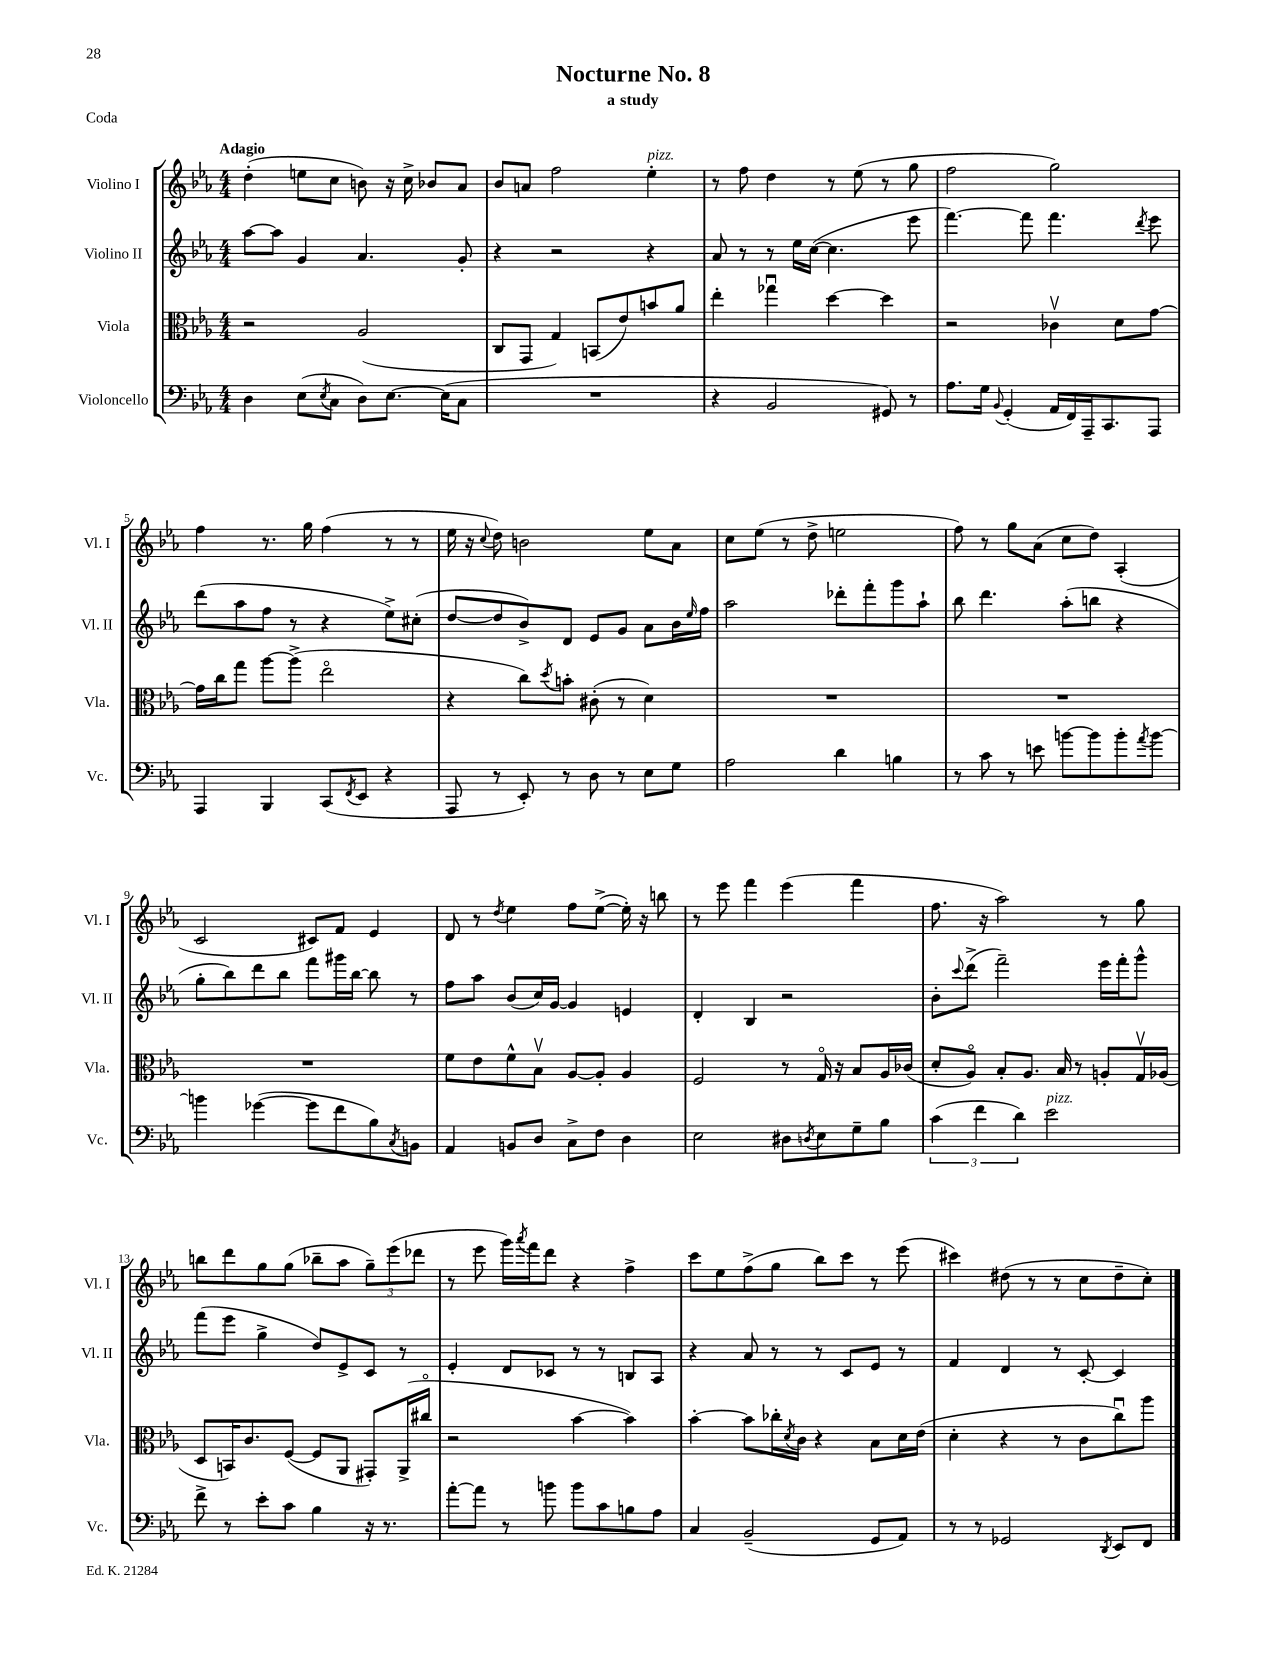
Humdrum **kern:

**kern	**kern	**kern	**kern
*part4	*part3	*part2	*part1
*staff4	*staff3	*staff2	*staff1
*I"Violoncello	*I"Viola	*I"Violino II	*I"Violino I
*I'Vc.	*I'Vla.	*I'Vl. II	*I'Vl. I
*clefF4	*clefC3	*clefG2	*clefG2
*k[b-e-a-]	*k[b-e-a-]	*k[b-e-a-]	*k[b-e-a-]
*M4/4	*M4/4	*M4/4	*M4/4
=1	=1	=1	=1
!	!	!	!LO:TX:a:B:t=Adagio
4D\	2r	[8aa-\L	(4dd'\
.	.	8aa-\J]	.
(8E-\L	.	4g/	8een\L
8qE-/	.	.	.
8C\J	.	.	8cc\J
8D\L)	(2A-/	4.a-/	8bn\)
[8.E-\J	.	.	16r
.	.	.	16cc^\
.	.	.	8b-X/L
(16E-\KL]	.	.	.
8C\J	.	8g'/	8a-/J
=2	=2	=2	=2
1r	8C/L	4r	8b-/L
.	8GG/J	.	8an/J
.	4G/)	2r	2ff\
.	(8BBn/L	.	.
.	8e-/)	.	.
!	!	!	!LO:TX:a:i:t=pizz.
.	8bn/	4r	4ee-'\
.	8a-/J	.	.
=3	=3	=3	=3
4r	4ee-'\	8a-/	8r
.	.	8r	8ff\
2BB-/	4gg-Xu\	8r	4dd\
.	.	16ee-\LL	.
.	.	([16cc\JJ	.
.	[4dd\	4.cc\]	8r
.	.	.	(8ee-\
8GG#X/)	4dd\]	.	8r
8r	.	8eee-\	8gg\
=4	=4	=4	=4
8.A-\L	2r	[4.fff\)	2ff\
16G\Jk	.	.	.
8qqBB-/	.	.	.
(4GG'/	.	.	.
.	.	8fff\]	.
16AA-/LL	4c-Xv\	4.fff\	2gg\)
16FF/)	.	.	.
16AAA-~/J	.	.	.
8.CC/	.	.	.
.	8d\L	.	.
.	.	8qddd/	.
8AAA-/J	[8g\J	8eee-\	.
!!LO:LB:g=z
=5	=5	=5	=5
4AAA-/	16g\LL]	(8ddd\L	4ff\
.	16cc\J	.	.
.	8gg\J	8aa-\	.
4BBB-/	[8aa-\L	8ff\J	8.r
.	(8aa-^\J]	8r	.
.	.	.	16gg\
(8CC/L	2ee-\	4r	(4ff\
8qFF/	.	.	.
8EE-/J	.	.	.
4r	.	8ee-^\L)	8r
.	.	(8cc#X'\J	8r
=6	=6	=6	=6
8AAA-/	4r	[8dd/L	16ee-\
.	.	.	16r
.	.	.	8qqcc/
8r	.	8dd/]	8dd\)
8EE-'/)	8cc\L)	8b-^/)	2bn\
.	8qdd/	.	.
8r	8bn'\J	8d/J	.
8D\	(8c#X'\	8e-/L	.
8r	8r	8g/J	.
8E-\L	4d\)	8a-\L	8ee-\L
8G\J	.	16b-\L	8a-\J
.	.	16qqee-/	.
.	.	16ff\JJ	.
=7	=7	=7	=7
2A-\	1r	2aa-\	8cc\L
.	.	.	(8ee-\J
.	.	.	8r
.	.	.	8dd^\
4d\	.	8ddd-X'\L	2een\
.	.	8fff'\	.
4Bn\	.	8ggg\	.
.	.	8aa-`\J	.
=8	=8	=8	=8
8r	1r	8bb-\	8ff\)
8c\	.	4.ddd\	8r
8r	.	.	8gg\L
8en\	.	.	(8a-\J
[8bn\L	.	(8aa-'\L	8cc\L
8b\]	.	8bbn\J	8dd\J)
8b'\	.	4r	(4A-'/
8qa-/	.	.	.
[8b\J	.	.	.
!!LO:LB:g=z
=9	=9	=9	=9
4bn\]	1r	8gg'\L	2c/
.	.	8bb-\)	.
([4g-X\	.	8ddd\	.
.	.	8bb-\J	.
8g-\L]	.	8fff\L	8c#X/L)
8f\	.	16ggg#X\L	8f/J
.	.	[16bb-\JJ	.
8B-\)	.	8bb-\]	4e-/
8qC/	.	.	.
8BBn\J	.	8r	.
=10	=10	=10	=10
4AA-/	8f\L	8ff\L	8d/
.	8e-\	8aa-\J	8r
.	.	.	8qdd/
8BBn/L	8f^^\	(8b-/L	4ee-\
8D/J	8B-v\J	16cc/L)	.
.	.	[16g/JJ	.
8C^\L	[8A-/L	4g/]	8ff\L
8F\J	8A-'/J]	.	([8ee-^\J
4D\	4A-/	4en/	16ee-'\])
.	.	.	16r
.	.	.	8bbn\
=11	=11	=11	=11
2E-\	2F/	4d'/	8r
.	.	.	8eee-\
.	.	4B-/	4fff\
8D#X\L	8r	2r	(4eee-\
8qDn/	.	.	.
8E-\	16G/	.	.
.	16r	.	.
8G~\	8B-/L	.	4fff\
8B-\J	16A-/L	.	.
.	(16c-X/JJ	.	.
=12	=12	=12	=12
(6c\	8d'/L	8b-'\L	8.ff\
.	.	8qqccc/	.
.	8A-/J)	(8ddd^\J	.
6f\	.	.	.
.	.	.	16r
.	8B-'/L	2fff~\)	2aa-\)
6d\)	.	.	.
.	8.A-/J	.	.
!LO:TX:a:i:t=pizz.	!	!	!
2e-\	.	.	.
.	16B-/	.	.
.	8r	.	.
.	8An'/L	16eee-\LL	8r
.	.	16fff'\J	.
.	16Gv/L	8ggg^^\J	8gg\
.	(16A-X/JJ	.	.
!!LO:LB:g=z
=13	=13	=13	=13
8f^\	8D/L	(8fff\L	8bbn\L
8r	16BBn/K)	8eee-\J	8ddd\
.	8.c/	.	.
8e-'\L	.	4gg^\	8gg\
8c\J	([8F/J	.	(8gg\J
4B-\	8F/L]	8dd/L)	8bb-X~\L
.	8AA-/J	8e-^/	8aa-\J
16r	8GG#X'/L)	8c/J	12gg~\L)
8.r	.	.	.
.	.	.	(12eee-\
.	(16AA-^/L	8r	.
.	.	.	12ddd-X\J
.	16cc#X/JJ	.	.
=14	=14	=14	=14
[8a-'\L	2r	4e-'/	8r
8a-\J]	.	.	8eee-\
8r	.	8d/L	16ggg\LL)
.	.	.	8qaaa-/
.	.	.	16fff\J
8bn\	.	8c-X/J	8ddd\J
8b\L	[4b-\	8r	4r
8c\	.	8r	.
8Bn\	4b-\])	8Bn/L	4ff^\
8A-\J	.	8A-/J	.
=15	=15	=15	=15
4C/	[4b-'\	4r	8ccc\L
.	.	.	8ee-\
(2BB-~/	8b-\L]	8a-/	(8ff^\
.	16cc-X'\L	8r	8gg\J
.	8qd/	.	.
.	16c\JJ	.	.
.	4r	8r	8bb-\L)
.	.	8c/L	8ccc\J
8GG/L	8B-\L	8e-/J	8r
8AA-/J)	16d\L	8r	(8eee-\
.	(16e-\JJ	.	.
=16	=16	=16	=16
8r	4d'\	4f/	4ccc#X\)
8r	.	.	.
2GG-X/	4r	4d/	(8dd#X\
.	.	.	8r
.	8r	8r	8r
.	8c\L	[8c'/	8cc\L
8qDD/	.	.	.
8EE-/L	8ccu\)	4c/]	8dd#~\
8FF/J	8aa-\J	.	8cc'\J)
==	==	==	==
*-	*-	*-	*-
